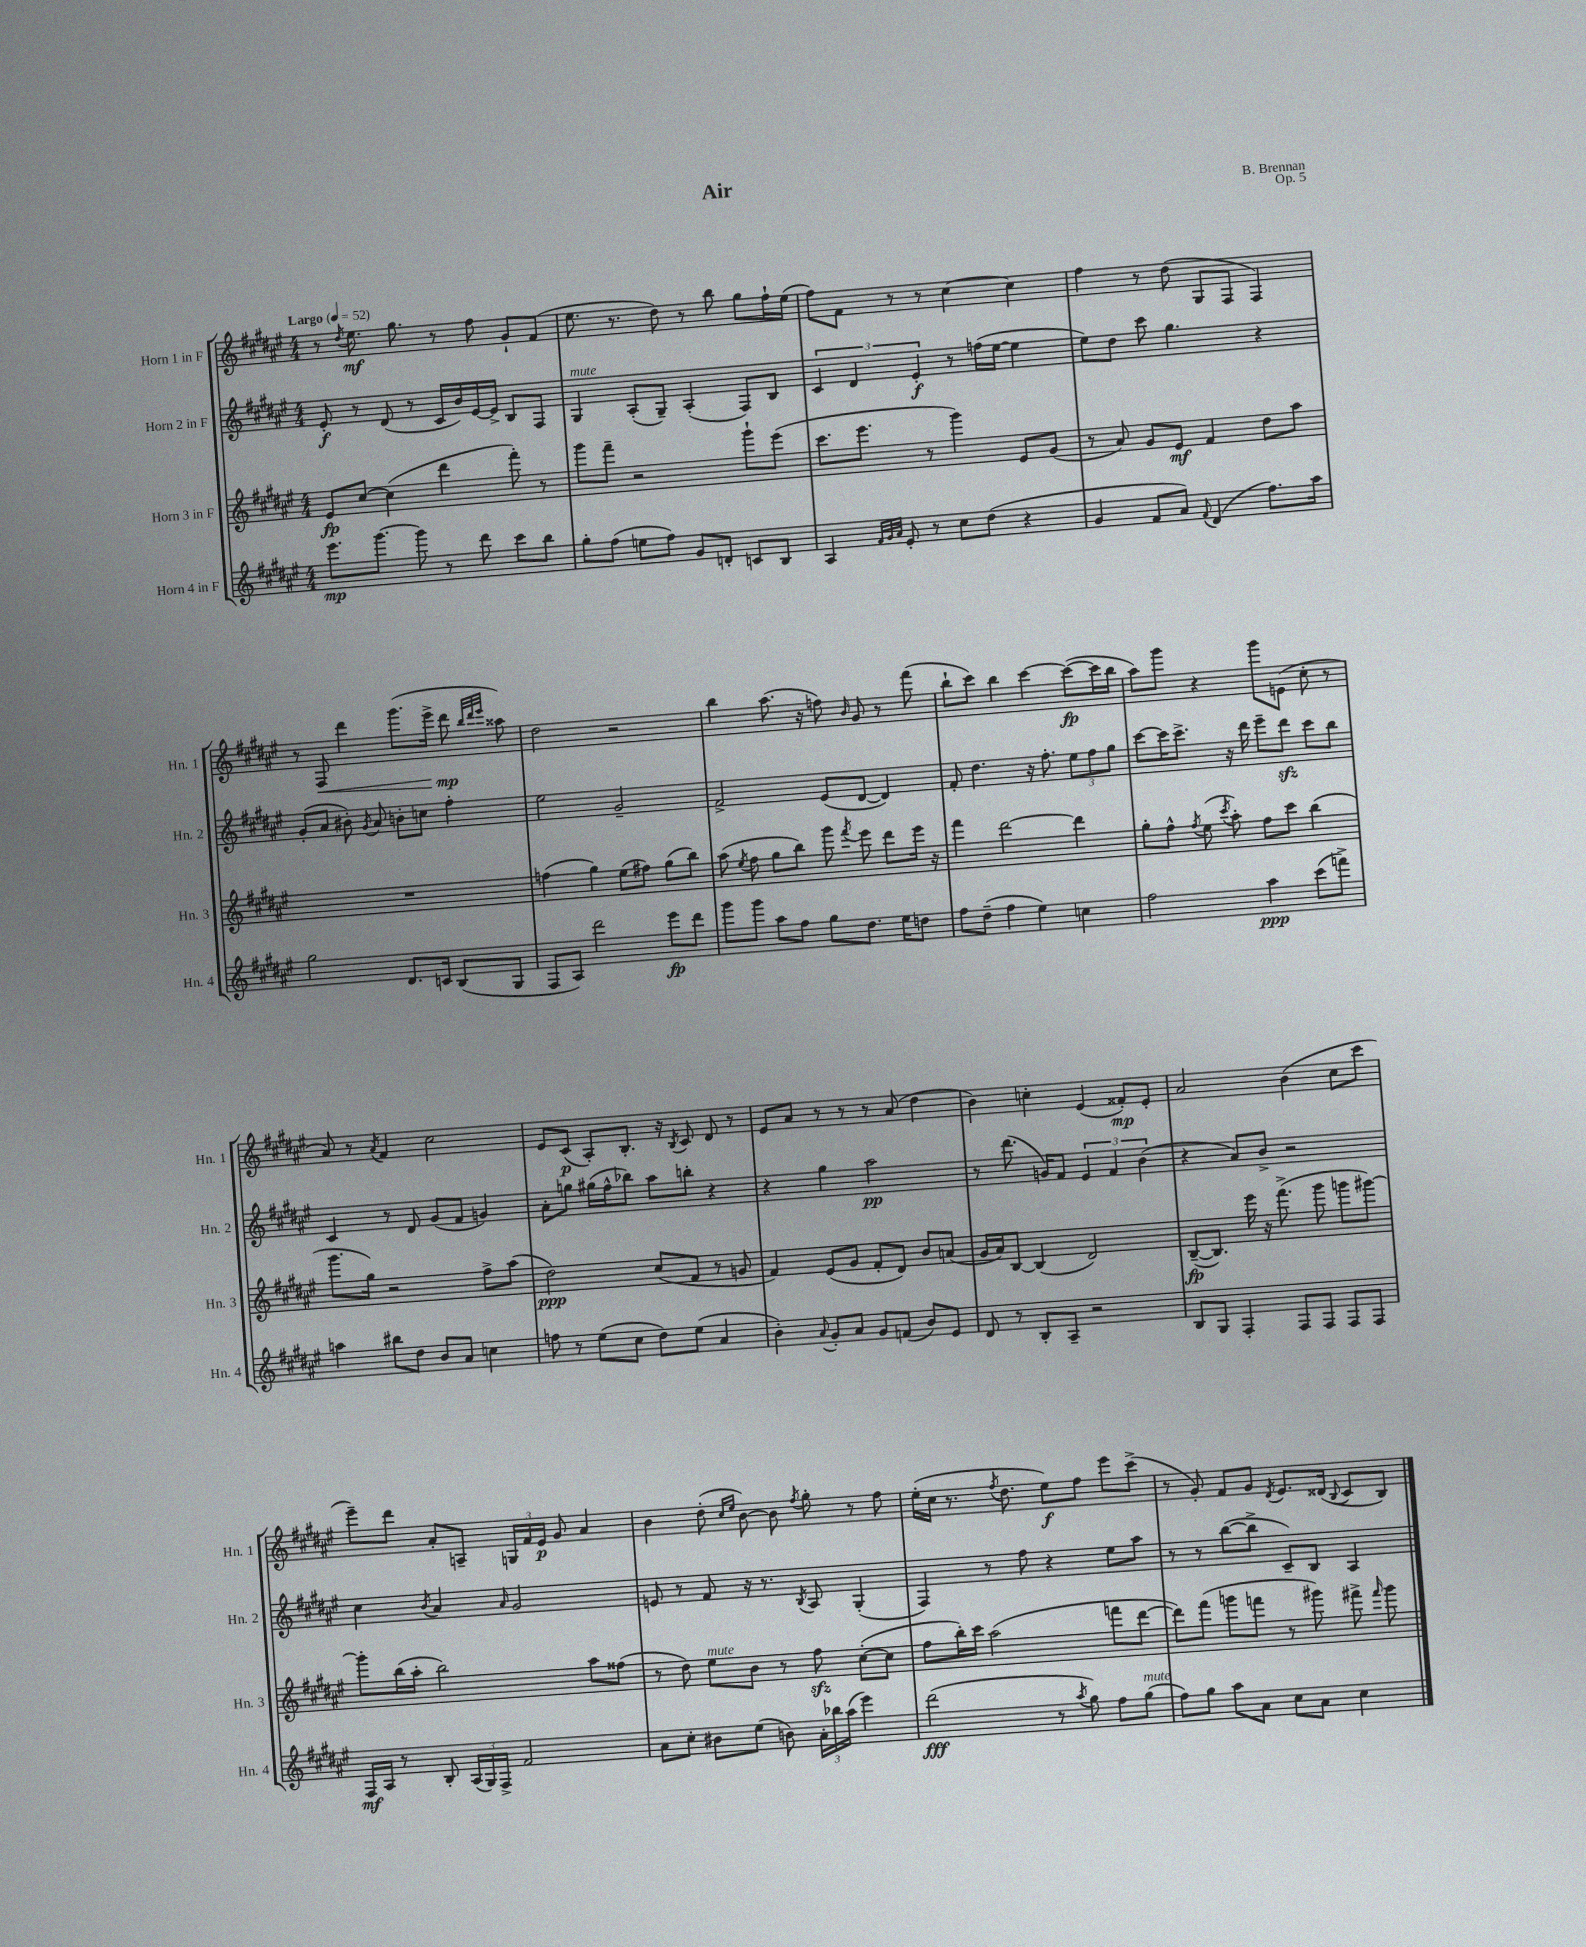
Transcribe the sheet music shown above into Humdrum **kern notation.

**kern	**dynam	**kern	**dynam	**kern	**dynam	**kern	**dynam
*part4	*part4	*part3	*part3	*part2	*part2	*part1	*part1
*staff4	*staff4	*staff3	*staff3	*staff2	*staff2	*staff1	*staff1
*I"Horn 4 in F	*	*I"Horn 3 in F	*	*I"Horn 2 in F	*	*I"Horn 1 in F	*
*I'Hn. 4	*	*I'Hn. 3	*	*I'Hn. 2	*	*I'Hn. 1	*
*clefG2	*	*clefG2	*	*clefG2	*	*clefG2	*
*k[f#c#g#d#a#e#]	*	*k[f#c#g#d#a#e#]	*	*k[f#c#g#d#a#e#]	*	*k[f#c#g#d#a#e#]	*
*M4/4	*	*M4/4	*	*M4/4	*	*M4/4	*
*MM52	*	*MM52	*	*MM52	*	*MM52	*
=1	=1	=1	=1	=1	=1	=1	=1
!	!	!	!	!	!	!LO:TX:a:B:t=Largo	!
8.eee#\L	mp	8e#/L	fp	8e#'/	f	8r	.
.	.	.	.	.	.	8qdd#/	.
.	.	[8cc#/J	.	8r	.	8.ee#\	mf
[8.ggg#\J	.	.	.	.	.	.	.
.	.	(4cc#\]	.	(8d#/	.	.	.
.	.	.	.	.	.	8.gg#\	.
8ggg#\]	.	.	.	8r	.	.	.
8r	.	4ddd#\	.	16c#/LL	.	8r	.
.	.	.	.	16b/)	.	.	.
8ddd#\	.	.	.	[16e#/	.	8ff#\	.
.	.	.	.	16e#^/JJ]	.	.	.
8ccc#\L	.	8fff#'\)	.	8B/L	.	8g#`/L	.
8bb\J	.	8r	.	8F#/J	.	(8f#/J	.
=2	=2	=2	=2	=2	=2	=2	=2
!	!	!	!	!LO:TX:a:i:t=mute	!	!	!
8gg#'\L	.	8ggg#\L	.	4G#/	.	8.ee#\	.
(8ff#\J	.	8fff#~\J	.	.	.	.	.
.	.	.	.	.	.	8.r	.
8een\L	.	2r	.	(8A#'/L	.	.	.
8ff#\J)	.	.	.	8G#~/J)	.	8dd#\)	.
8g#/L	.	.	.	(4A#'/	.	8r	.
8dn'/J	.	.	.	.	.	8bb\	.
8cn/L	.	8ggg#`\L	.	8F#/L)	.	8gg#\L	.
8B/J	.	(8eee#\J	.	8B/J	.	16ff#`\L	.
.	.	.	.	.	.	(16ee#\JJ	.
=3	=3	=3	=3	=3	=3	=3	=3
4A#/	.	8.ccc#\L	.	6c#/	.	8ff#\L)	.
.	.	.	.	.	.	8f#\J	.
.	.	.	.	6d#/	.	.	.
.	.	8.eee#\J	.	.	.	.	.
32qqf#/LLL	.	.	.	.	.	.	.
32qqg#/	.	.	.	.	.	.	.
32qqa#/JJJ	.	.	.	.	.	.	.
8e#'/	.	.	.	.	.	8r	.
.	.	.	.	6e#'/	f	.	.
8r	.	8r	.	.	.	8r	.
8cc#\L	.	4ggg#\)	.	8r	.	[4cc#\	.
(8dd#\J	.	.	.	(16ffn\LL	.	.	.
.	.	.	.	[16ee#\JJ	.	.	.
4r	.	8e#/L	.	4ee#\]	.	4cc#\]	.
.	.	(8g#/J	.	.	.	.	.
=4	=4	=4	=4	=4	=4	=4	=4
4g#/	.	8r	.	8ee#\L)	.	4ff#\	.
.	.	8a#/)	.	8dd#\J	.	.	.
8f#/L	.	8g#/L	.	8ccc#\	.	8r	.
8a#/J)	.	8e#/J	mf	4.gg#\	.	(8dd#\	.
8qqf#/	.	.	.	.	.	.	.
(4d#/	.	4f#/	.	.	.	8G#/L	.
.	.	.	.	.	.	8F#/J	.
8.ff#\L)	.	8dd#\L	.	4r	.	4F#/)	.
.	.	8aa#\J	.	.	.	.	.
16aa#\Jk	.	.	.	.	.	.	.
!!LO:LB:g=z
=5	=5	=5	=5	=5	=5	=5	=5
2gg#\	.	1r	.	(8g#'/L	.	8r	.
!	!	!	!	!	!	!	!LO:HP:b
.	.	.	.	8a#/J	.	8F#/	<
.	.	.	.	8b#X'\)	.	4ddd#\	.
.	.	.	.	8qg#/	.	.	.
.	.	.	.	8a#/	.	.	.
8.d#/L	.	.	.	8bn'\L	.	(8.ggg#\L	.
.	.	.	.	8ccn\J	.	.	.
16cn/Jk	.	.	.	.	.	16eee#^\Jk	.
(8B/L	.	.	.	4ff#'\	.	8ddd#\	mp
.	.	.	.	.	.	32qqbb/LLL	.
.	.	.	.	.	.	32qqddd#/	.
.	.	.	.	.	.	32qqeee#/JJJ	.
8G#/J	.	.	.	.	.	8aa##X\)	[
=6	=6	=6	=6	=6	=6	=6	=6
8F#/L	.	(4ffn\	.	2ee#\	.	2dd#\	.
8A#/J)	.	.	.	.	.	.	.
2ddd#\	.	4gg#\)	.	.	.	.	.
.	.	(8ee#\L	.	2g#~/	.	2r	.
.	.	8ff#X\J)	.	.	.	.	.
8eee#\L	fp	(8gg#\L	.	.	.	.	.
8ddd#\J	.	8bb\J)	.	.	.	.	.
=7	=7	=7	=7	=7	=7	=7	=7
8ggg#\L	.	(8aa#\	.	2f#^/	.	4bb\	.
.	.	8qee#/	.	.	.	.	.
8ggg#\J	.	8ff#\	.	.	.	.	.
8aa#\L	.	8gg#\L	.	.	.	(8.aa#\	.
8ff#\J	.	8bb\J)	.	.	.	.	.
.	.	.	.	.	.	16r	.
8gg#\L	.	8ggg#\	.	(8e#/L	.	8ffn\)	.
.	.	8qfff#/	.	.	.	16qqb/	.
8.dd#\J	.	8eee#\	.	[8d#/J	.	8g#/	.
.	.	8ddd#\L	.	4d#/])	.	8r	.
16ee#\KL	.	.	.	.	.	.	.
8ddn\J	.	16eee#\Jk	.	.	.	(8fff#\	.
.	.	16r	.	.	.	.	.
=8	=8	=8	=8	=8	=8	=8	=8
8ff#\L	.	4fff#\	.	8f#'/	.	8bb`\L	.
(8dd#~\J	.	.	.	4.dd#\	.	8ccc#\J)	.
4ff#\	.	[2ddd#\	.	.	.	4bb\	.
4ee#\)	.	.	.	16r	.	[4ccc#\	.
.	.	.	.	8.ff#'\	.	.	.
4ccn\	.	4ddd#\]	.	12ee#\L	.	(8ccc#\L_	fp
.	.	.	.	12ff#\	.	.	.
.	.	.	.	.	.	16ccc#\L]	.
.	.	.	.	12gg#\J	.	.	.
.	.	.	.	.	.	16bb\JJ	.
=9	=9	=9	=9	=9	=9	=9	=9
2ff#\	.	8gg#'\L	.	[8ccc#\L	.	8aa#\L)	.
.	.	8ff#^^\J	.	16ccc#\K]	.	8ggg#\J	.
.	.	.	.	8.ccc#^\J	.	.	.
.	.	8qff#/	.	.	.	.	.
.	.	(8ee#\	.	.	.	4r	.
.	.	8qccc#/	.	.	.	.	.
.	.	8aa#'\)	.	16r	.	.	.
.	.	.	.	16ddd#\	.	.	.
4aa#\	ppp	8ff#\L	.	8eee#~\L	.	8ggg#\L	.
.	.	8ccc#\J	.	8ddd#zz\J	.	(8en\J	.
(8ccc#\L	.	(4bb\	.	8ccc#\L	.	8cc#'\	.
8fffn^\J)	.	.	.	8bb\J	.	8r	.
!!LO:LB:g=z
=10	=10	=10	=10	=10	=10	=10	=10
4aan\	.	8.ggg#\L	.	4c#/	.	8a#/)	.
.	.	.	.	.	.	8r	.
.	.	16gg#\Jk)	.	.	.	.	.
.	.	.	.	.	.	8qa#/	.
8bb#X\L	.	2r	.	8r	.	4f#/	.
8dd#\J	.	.	.	8d#/	.	.	.
8b/L	.	.	.	(8g#/L	.	2cc#\	.
8a#/J	.	.	.	8f#/J	.	.	.
4ccn\	.	8ff#^\L	.	4gn/)	.	.	.
.	.	(8aa#\J	.	.	.	.	.
=11	=11	=11	=11	=11	=11	=11	=11
8ffn\	.	2dd#\)	ppp	8a#'\L	.	8e#/L	.
8r	.	.	.	8ggn\J	.	(8c#/J	p
(8ee#\L	.	.	.	(16gg#X\LL	.	8A#'/L)	.
.	.	.	.	16ff#^^\J	.	.	.
8cc#\J	.	.	.	8bb-X\J)	.	8.B'/J	.
8dd#\L)	.	(8cc#/L	.	8aa#\L	.	.	.
.	.	.	.	.	.	16r	.
.	.	.	.	.	.	8qB/	.
(8ee#\J	.	8f#/J	.	8bbn'\J	.	8c#/	.
4a#/	.	8r	.	4r	.	8d#/	.
.	.	8gn/	.	.	.	8r	.
=12	=12	=12	=12	=12	=12	=12	=12
4b'\)	.	4f#/)	.	4r	.	8e#/L	.
.	.	.	.	.	.	8a#/J	.
8qqa#/	.	.	.	.	.	.	.
8g#'/L	.	(8e#/L	.	4gg#\	.	8r	.
8a#/J	.	8g#/J	.	.	.	8r	.
8g#/L	.	8f#'/L	.	2aa#\	pp	8r	.
(8fn/J	.	8d#/J)	.	.	.	(8a#/	.
8b/L)	.	8b/L	.	.	.	4dd#\	.
8e#/J	.	(8an/J	.	.	.	.	.
=13	=13	=13	=13	=13	=13	=13	=13
8d#/	.	16g#/LL	.	8r	.	4b\)	.
.	.	16a#/J)	.	.	.	.	.
8r	.	[8B/J	.	(8.ddd#\	.	.	.
8B'/L	.	(4B/]	.	.	.	4ccn'\	.
.	.	.	.	16gn/KL)	.	.	.
8A#~/J	.	.	.	8f#/J	.	.	.
2r	.	2d#/)	.	6e#/	.	(4e#/	.
.	.	.	.	6f#/	.	.	.
.	.	.	.	.	.	8f##X'/L)	mp
.	.	.	.	(6b\	.	.	.
.	.	.	.	.	.	8e#'/J	.
=14	=14	=14	=14	=14	=14	=14	=14
8B/L	.	([8B~/L	fp	4r	.	2a#/	.
8G#/J	.	8.B/J])	.	.	.	.	.
4F#'/	.	.	.	8a#/L)	.	.	.
.	.	16eee#\	.	.	.	.	.
.	.	16r	.	8b^/J	.	.	.
.	.	(8.fff#^\	.	.	.	.	.
8F#/L	.	.	.	2r	.	(4b\	.
8F#/J	.	8ggg#\	.	.	.	.	.
8F#/L	.	8gggn\L	.	.	.	8cc#\L	.
8F#/J	.	[8ggg#X\J)	.	.	.	8ccc#\J	.
!!LO:LB:g=z
=15	=15	=15	=15	=15	=15	=15	=15
16F#/LL	mf	8ggg#'\L]	.	4cc#\	.	8eee#~\L)	.
16A#/JJ	.	.	.	.	.	.	.
8r	.	(16bb\L	.	.	.	8ddd#\J	.
.	.	16aa#'\JJ	.	.	.	.	.
.	.	.	.	8qb/	.	.	.
8B'/	.	2bb\)	.	4a#/	.	8a#'/L	.
(24A#/LL	.	.	.	.	.	8An~/J	.
24G#/)	.	.	.	.	.	.	.
24F#^/JJ	.	.	.	.	.	.	.
.	.	.	.	16qqa#/	.	.	.
2f#/	.	.	.	2g#/	.	24Gn/LL	.
.	.	.	.	.	.	24f#/	.
.	.	.	.	.	.	24e#/JJ	p
.	.	.	.	.	.	8g#/	.
.	.	8aa#\L	.	.	.	4a#/	.
.	.	(8ff##X\J	.	.	.	.	.
=16	=16	=16	=16	=16	=16	=16	=16
8a#\L	.	8r	.	8en/	.	4b\	.
8cc#'\J	.	8dd#\)	.	8r	.	.	.
!	!	!LO:TX:a:i:t=mute	!	!	!	!	!
8b#X\L	.	8ee#\L	.	8f#/	.	(8dd#'\	.
.	.	.	.	.	.	16qqcc#/LL	.
.	.	.	.	.	.	16qqee#/JJ	.
(8ee#\J	.	8b\J	.	16r	.	[8b\)	.
.	.	.	.	8.r	.	.	.
8bn\)	.	8r	.	.	.	8b\]	.
.	.	.	.	8qB/	.	8qff#/	.
24a#'\LL	.	8ff#zz\	.	8A#/	.	8gg#'\	.
24bb-X\	.	.	.	.	.	.	.
(24aa#\JJ	.	.	.	.	.	.	.
4eee#\)	.	([8cc#'\L	.	(4G#'/	.	8r	.
.	.	8cc#\J]	.	.	.	8ff#\	.
=17	=17	=17	=17	=17	=17	=17	=17
(2ddd#\	fff	8ff#\L	.	4F#/)	.	(16ee#'\LL	.
.	.	.	.	.	.	16cc#\JJ	.
.	.	16bb'\L)	.	.	.	8.r	.
.	.	16ccc#\JJ	.	.	.	.	.
.	.	(2aa#\	.	8r	.	.	.
.	.	.	.	.	.	8qff#/	.
.	.	.	.	.	.	8.dd#\	.
.	.	.	.	8ff#\	.	.	.
8r	.	.	.	4r	.	8ee#\L)	f
8qaa#/	.	.	.	.	.	.	.
8gg#\)	.	.	.	.	.	8ff#\J	.
8ff#\L	.	8fffn\L	.	8ee#\L	.	8eee#\L	.
!LO:TX:a:i:t=mute	!	!	!	!	!	!	!
(8gg#\J	.	[8ddd#\J	.	8aa#\J	.	(8ccc#^\J	.
=18	=18	=18	=18	=18	=18	=18	=18
8ff#\L)	.	8ddd#\L])	.	8r	.	8r	.
8gg#\J	.	(8fff#\J	.	8r	.	8g#'/)	.
8aa#\L	.	8gggn\L	.	([8bb\L	.	8f#/L	.
8a#\J	.	8fffn\J	.	8bb^\J]	.	8g#/J	.
.	.	.	.	.	.	8qd#/	.
8cc#\L	.	8r	.	8c#~/L)	.	8.e#/L	.
8a#\J	.	8ggg#X\)	.	8B/J	.	.	.
.	.	.	.	.	.	(16d##X/Jk	.
.	.	.	.	.	.	8qqB/	.
4cc#\	.	8fff#X^\	.	4A#/	.	8c#/L	.
.	.	16qqfff#/	.	.	.	.	.
.	.	8ggg#\	.	.	.	8B/J)	.
==	==	==	==	==	==	==	==
*-	*-	*-	*-	*-	*-	*-	*-
